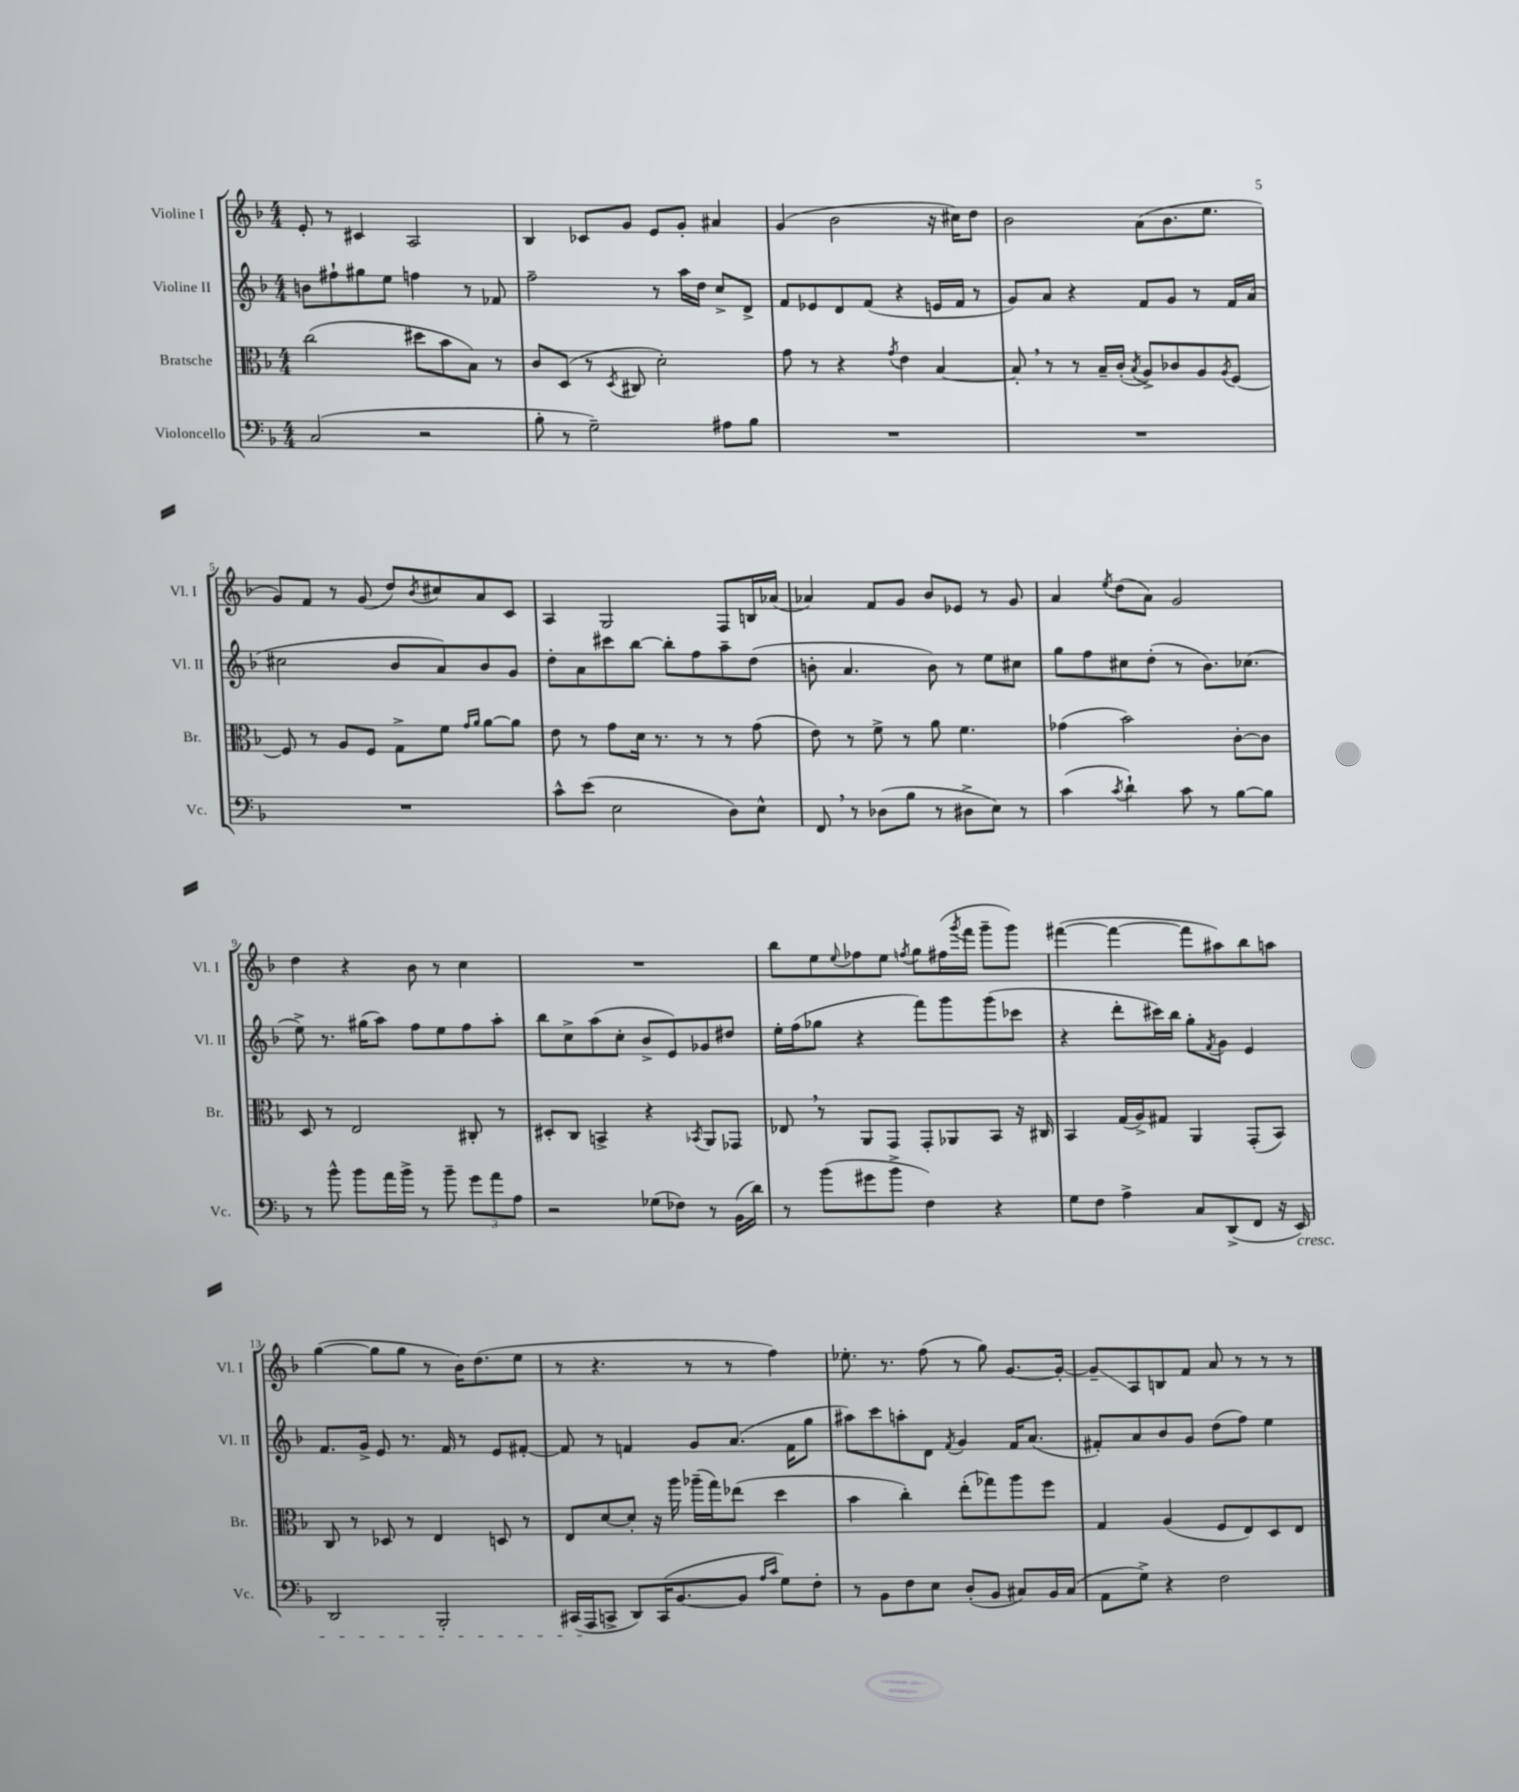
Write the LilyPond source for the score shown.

<<
\new StaffGroup <<
\new Staff = "s0" \with { instrumentName = "Violine I" shortInstrumentName = "Vl. I" } {
    \clef treble \key f \major \numericTimeSignature \time 4/4
    e'8-. r8 cis'4 a2 |
    bes4 ces'8 g'8 e'8 g'8-. ais'4 |
    g'4( bes'2 r16 cis''16) d''8 |
    bes'2 a'8( bes'8. e''8. |
    g'8) f'8 r8 g'8( d''8) \acciaccatura { bes'8 } cis''8 a'8 c'8 |
    a4 g2 f8 b16 aes'16( |
    aes'4) f'8 g'8 bes'8 ees'8 r8 g'8 |
    a'4 \acciaccatura { e''8 } d''8( a'8) g'2 |
    d''4 r4 bes'8 r8 c''4 |
    R1 |
    bes''8 e''8 \appoggiatura { e''8 } fes''8 e''8 \acciaccatura { f''8 } g''8 fis''16( \acciaccatura { g'''8 } f'''16 g'''8-- g'''8) |
    fis'''4~( fis'''4~ fis'''8 ais''8) bes''8 a''8 |
    g''4~( g''8 g''8 r8 bes'16) d''8.( e''8 |
    r8 r4. r8 r8 f''4) |
    ees''8.-. r8. f''8( r8 g''8) g'8.~ g'16~-. |
    g'8--\glissando a8 b8 f'8 a'8 r8 r8 r8 \bar "|." |
}
\new Staff = "s1" \with { instrumentName = "Violine II" shortInstrumentName = "Vl. II" } {
    \clef treble \key f \major \numericTimeSignature \time 4/4
    b'8 fis''8-! gis''8 e''8 f''4 r8 fes'8 |
    f''2-- r8 a''16 d''16 c''8-> d'8-> |
    f'8 ees'8 d'8 f'8( r4 e'16 f'16 r8 |
    g'8) a'8 r4 f'8 g'8 r8 f'16 a'16( |
    cis''2 bes'8 a'8) bes'8 g'8 |
    d''8-. a'8 cis'''8 bes''8~ bes''8-. f''8 a''8-- d''8( |
    b'8-. a'4. b'8) r8 e''8 cis''8 |
    g''8 f''8 cis''8 d''8-.( r8 bes'8.) ces''8.( |
    e''8->) r8. gis''16( a''8) f''8 e''8 f''8 a''8-. |
    bes''8 c''8-> a''8( c''8-. bes'8-> e'8) ges'8 dis''8 |
    e''16-. f''16( ges''8 r4 f'''8) g'''8 g'''8( ces'''8 |
    r4 d'''8-. cis'''16) bes''16 g''8-. \acciaccatura { f'8 } g'8 e'4 |
    f'8. g'16-> e'8 r8. f'16 r8 e'8 fis'8~-. |
    fis'8 r8 f'4 g'8 a'8.( f'16 g''8 |
    ais''8) c'''8 a''8-. d'8 \acciaccatura { f'8 } g'4 f'16 a'8.( |
    fis'8-.) a'8 bes'8 g'8 d''8( f''8) e''4 \bar "|." |
}
\new Staff = "s2" \with { instrumentName = "Bratsche" shortInstrumentName = "Br." } {
    \clef alto \key f \major \numericTimeSignature \time 4/4
    c''2( dis''8 bes'8 bes8) r8 |
    c'8 d8( r8 \acciaccatura { d8 } cis8 d'2-.) |
    g'8 r8 r4 \acciaccatura { g'8 } e'4 bes4~ |
    bes8-. \breathe r8 r8 bes16-- c'16-.( \acciaccatura { bes8 } a8->) ces'8 a8 \acciaccatura { a8 } f8~ |
    f8 r8 a8 f8 g8-> f'8 \grace { g'16 a'16 } a'8~ a'8 |
    e'8 r8 g'8 d'16 r8. r8 r8 g'8( |
    e'8) r8 f'8-> r8 a'8 f'4. |
    ges'4( bes'2) c'8~-. c'8 |
    d8 r8 e2 cis8-. r8 |
    dis8-. c8 b,4-> r4 \acciaccatura { bes,8 } a,8 ges,8 |
    ees8 \breathe r8 a,8 g,8 g,8-. aes,8 bes,8 r16 cis16 |
    bes,4 g16( a16->) gis8 a,4 g,8-.( bes,8) |
    c8 r8 des8 r8 e4 d8 r8 |
    e8 d'8~ d'8-. r16 a''16 aes''16--( g''16) ees''8( d''4 |
    bes'4 c''4-.) e''8-.( ges''8) a''8 f''8 |
    g4 a4( f8 e8) d8 e8 \bar "|." |
}
\new Staff = "s3" \with { instrumentName = "Violoncello" shortInstrumentName = "Vc." } {
    \clef bass \key f \major \numericTimeSignature \time 4/4
    c2( r2 |
    bes8-. r8 g2--) ais8 bes8 |
    R1 |
    R1 |
    R1 |
    c'8-^ e'8( e2 d8) e8-^ |
    f,8 \breathe r8 des8( bes8 r8 dis8-> e8) r8 |
    c'4( \acciaccatura { c'8 } d'4-!) c'8 r8 bes8~ bes8 |
    r8 bes'8-^ bes'8 a'16 bes'16-> r8 bes'8-- \tuplet 3/2 { g'8 a'8 a8 } |
    r2 ges8( fes8) r8 bes,16( d'16) |
    r8 bes'8( gis'8 bes'8-> f4) r4 |
    g8 f8 a4-> c8 d,8->( f,8 r16 e,16\cresc) |
    d,2 bes,,2-. |
    cis,16( a,,16\! c,8-> d,8) c,16( bes,8.~ bes,8 \grace { a16 c'16 } g8) f8-. |
    r8 bes,8 f8 e8 d8-.( bes,8 cis8) bes,16 cis16( |
    a,8 g8->) r4 f2 \bar "|." |
}
>>
>>
